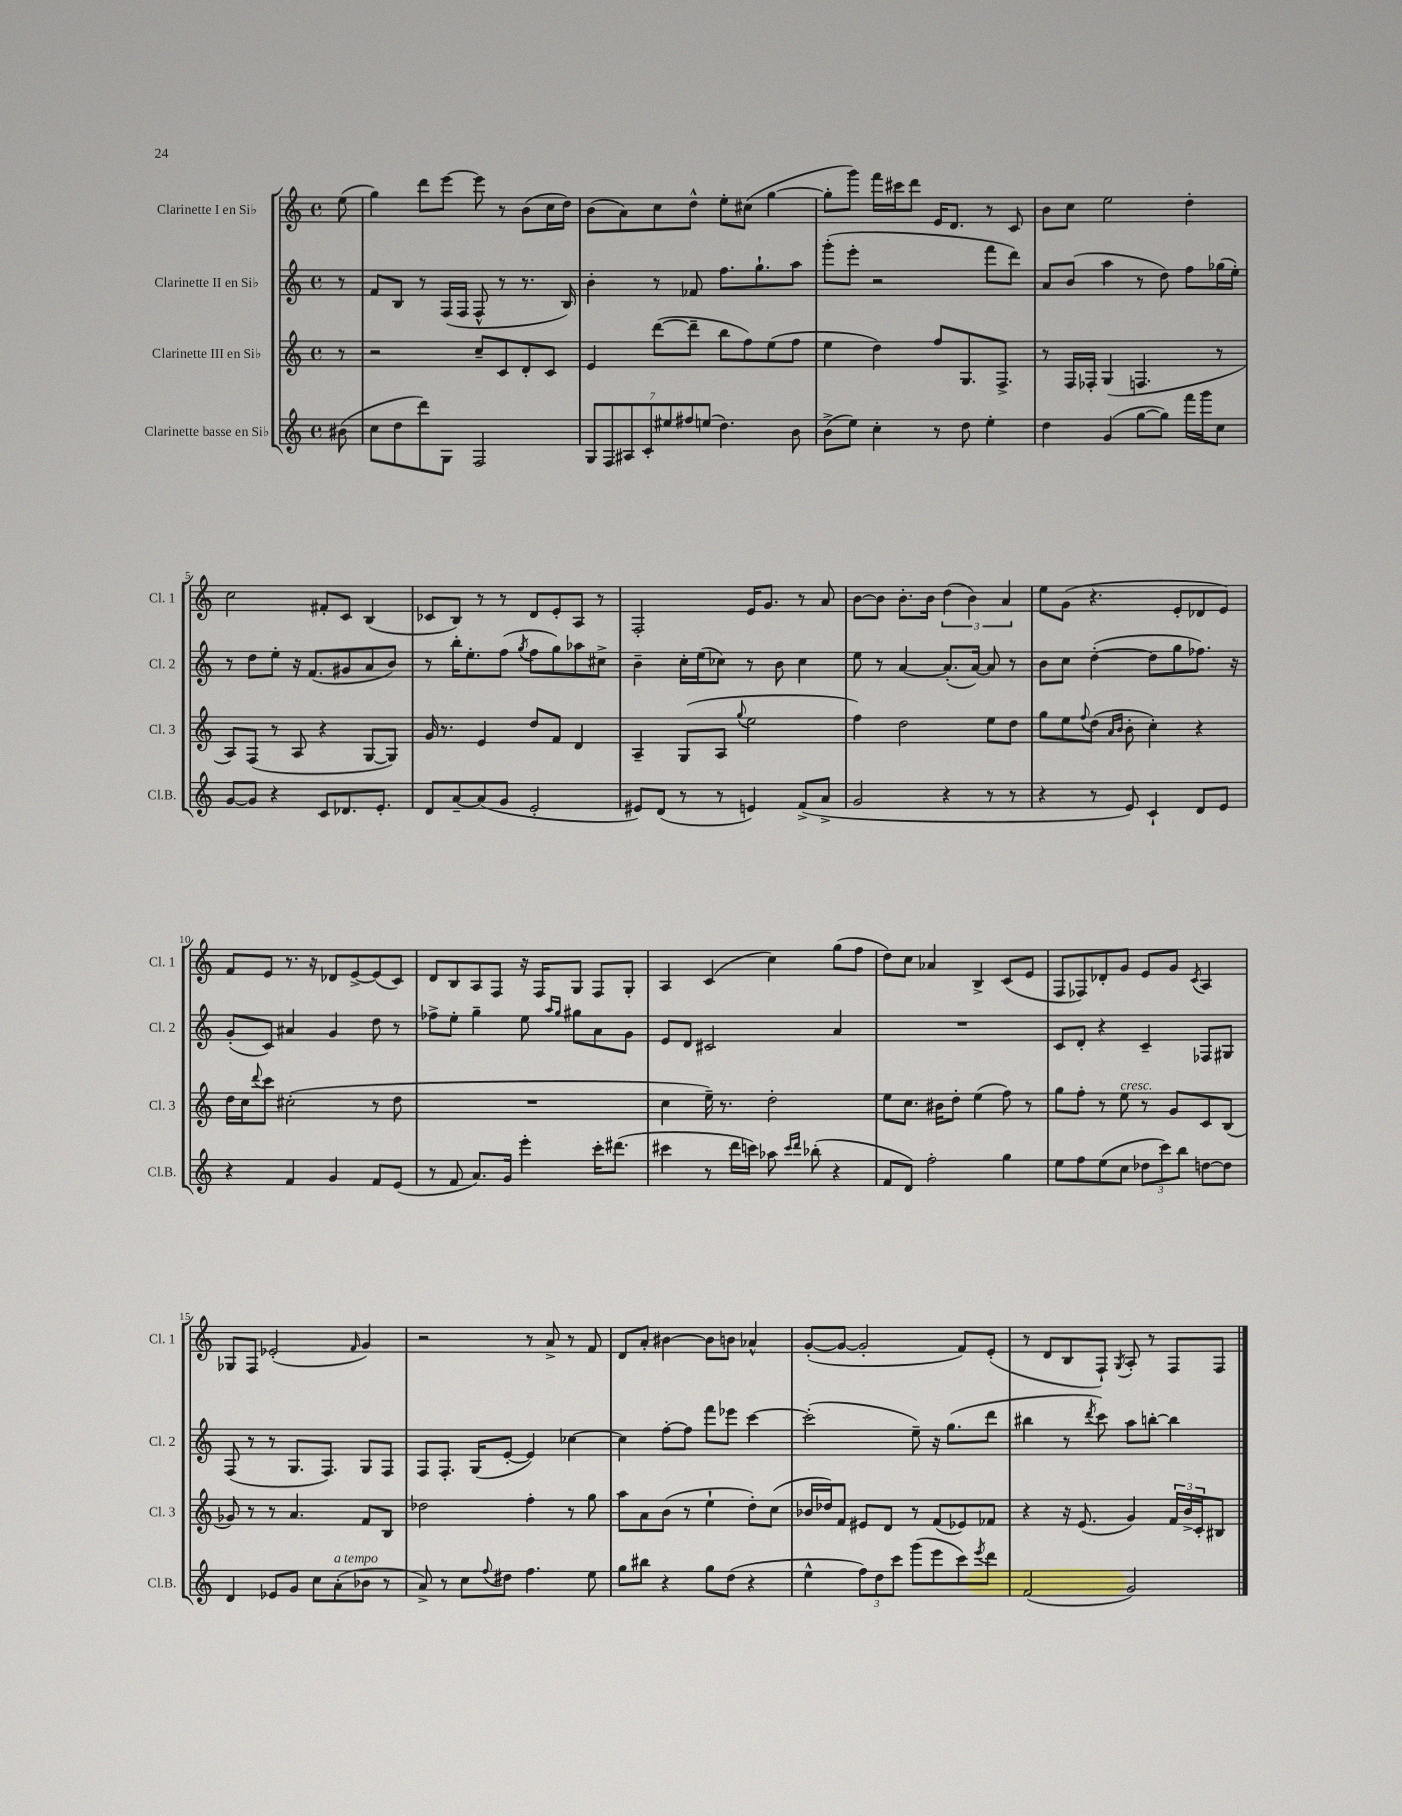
<<
\new StaffGroup <<
\new Staff = "s0" \with { instrumentName = "Clarinette I en Sib" shortInstrumentName = "Cl. 1" } {
    \clef treble \key c \major \defaultTimeSignature \time 4/4 \partial 8
    e''8( |
    g''4) d'''8 e'''8~ e'''8 r8 b'8( c''16 d''16) |
    b'8( a'8) c''8 d''8-^ e''8-. cis''8( g''4~ |
    g''8-. g'''8) f'''16 cis'''16 d'''8 e'16 d'8. r8 c'8 |
    b'8 c''8 e''2 d''4-. |
    c''2 fis'8-. c'8 b4( |
    ces'8 b8) r8 r8 d'8 e'8-. a8 r8 |
    f2-. e'16 g'8. r8 a'8 |
    b'8~ b'8 b'8.-. b'16 \tuplet 3/2 { d''4( b'4) a'4 } |
    e''8 g'8( r4. e'8-. des'8 e'8) |
    f'8 e'8 r8. r16 des'8 e'8~-> e'8( c'8) |
    d'8 b8 a8 f8 r16 f16 g8 f8 g8-. |
    a4 c'4( c''4) g''8( f''8 |
    d''8) c''8 aes'4 b4-> c'8( e'8 |
    f8 fes8) des'8-. g'8 e'8 g'8 \acciaccatura { c'8 } a4 |
    ges8 f8 ees'2-.( \grace { f'16 } g'4) |
    r2 r8 a'8-> r8 f'8 |
    d'8 a'8-. bis'4~ bis'8 b'8 aes'4-^ |
    g'8~-.( g'8~ g'2-. f'8) e'8-.( |
    r8 d'8 b8 f8-!) \acciaccatura { g8 } a8-. r8 f8 f8 \bar "|." |
}
\new Staff = "s1" \with { instrumentName = "Clarinette II en Sib" shortInstrumentName = "Cl. 2" } {
    \clef treble \key c \major \defaultTimeSignature \time 4/4 \partial 8
    r8 |
    f'8 b8 r8 f16( f16 f8-^ r8 r8. b16) |
    b'4-. r8 fes'8 f''8. g''8.-! a''8 |
    g'''8-.( e'''8-. r2 f'''8 d'''8) |
    a'8 b'8( a''4 r8 d''8) f''8 ges''16( e''16-.) |
    r8 d''8 e''8-. r16 f'8.( gis'8 a'8 b'8) |
    r8 b''16-. e''8.-. f''8( \acciaccatura { g''8 } f''8 g''8) aes''8 cis''8-> |
    b'4-- c''16-. e''16( ces''8) r8 b'8 ces''4 |
    e''8 r8 a'4~ a'8.-.( a'16~) a'8 r8 |
    b'8 c''8 d''4~-.( d''8 g''8 fes''8.) r16 |
    g'8-.( c'8) ais'4 g'4 d''8 r8 |
    fes''8-> e''8-. g''4-- e''8 \grace { a''16 g''16 } gis''8 a'8 g'8 |
    e'8 d'8 cis'2 a'4 |
    R1 |
    c'8 d'8-. r4 c'4-- fes8 gis8 |
    f8( r8 r8 g8. f8.) g8 f8 |
    f8 f8.-. g16( e'8~-. e'4) ces''4~ |
    ces''4 f''8~-. f''8 f'''8 ees'''8 c'''4~ |
    c'''2-.( e''8--) r16 g''8.( d'''8 |
    bis''4 r8 \acciaccatura { d'''8 } c'''8) a''8 b''8~-. b''4 \bar "|." |
}
\new Staff = "s2" \with { instrumentName = "Clarinette III en Sib" shortInstrumentName = "Cl. 3" } {
    \clef treble \key c \major \defaultTimeSignature \time 4/4 \partial 8
    r8 |
    r2 c''8-- c'8 d'8-. c'8 |
    e'4 d'''8~( d'''8-- b''8 f''8) e''8( f''8 |
    e''4 d''4) f''8 g8. f8.-> |
    r8 f16 fes16-. g4( f4. r8 |
    a8) f8( r8 a8 r4 g8~ g8) |
    g'16 r8. e'4 d''8 f'8 d'4 |
    a4-- g8( a8 \appoggiatura { g''8 } e''2 |
    f''4) d''2 e''8 d''8 |
    g''8 e''8 \appoggiatura { f''8 } d''8( \grace { a'16 b'16 } b'8-. c''4-.) r4 |
    d''16 c''16 \appoggiatura { d'''8 } c'''8 cis''2-.( r8 d''8 |
    R1 |
    c''4 e''16--) r8. d''2-. |
    e''8 c''8. bis'16 d''8-. e''4( f''8) r8 |
    g''8 f''8-. r8 e''8^\markup { \italic "cresc." } r8 g'8 c'8 b8( |
    ges'8) r8 r8 a'4. f'8 b8 |
    des''2 f''4-. r8 g''8 |
    a''8 a'8 b'8( r8 e''4-! d''8-.) c''8( |
    bes'16 des''16) f'8 eis'8 d'8 r8 f'8( ees'8) fes'8 |
    r4 r16 e'8.( g'4) \tuplet 3/2 { f'16 b'16-> c'16-. } bis8 \bar "|." |
}
\new Staff = "s3" \with { instrumentName = "Clarinette basse en Sib" shortInstrumentName = "Cl.B." } {
    \clef treble \key c \major \defaultTimeSignature \time 4/4 \partial 8
    bis'8( |
    c''8 d''8 d'''8) g8 f2 |
    \tuplet 7/4 { g8 f8 ais8 c'8-. eis''8 fis''8 e''8( } d''4.) b'8 |
    b'8->( e''8) c''4-. r8 d''8 e''4-. |
    d''4 g'4( g''8~ g''8) f'''16 g'''16 c''8 |
    g'8~ g'8 r4 c'8 des'8. e'8.-. |
    d'8 a'8~-- a'8( g'8 e'2-. |
    eis'8) d'8( r8 r8 e'4) f'8->( a'8-> |
    g'2 r4 r8 r8 |
    r4 r8 e'8) c'4-! d'8 e'8 |
    r4 f'4 g'4 f'8 e'8( |
    r8 f'8 a'8.) g'16 e'''4-. c'''16-. dis'''8.( |
    cis'''4 r8 d'''16 c'''16) aes''8 \grace { c'''16 d'''16 } bes''8-.( r4 |
    f'8 d'8) f''2-. g''4 |
    e''8 f''8 e''8( c''8 \tuplet 3/2 { des''8 c'''8) b''8 } d''8~ d''8 |
    d'4 ees'8 g'8 c''8 a'8-.^\markup { \italic "a tempo" }( bes'8 r8 |
    a'8->) r8 c''8 \appoggiatura { f''8 } dis''8 f''4. e''8 |
    g''8 bis''8 r4 g''8 d''8( r4 |
    e''4-^ \tuplet 3/2 { f''8) d''8 c'''8 } g'''8( e'''8 c'''8) \acciaccatura { e'''8 } d'''8 |
    f'2( g'2) \bar "|." |
}
>>
>>
